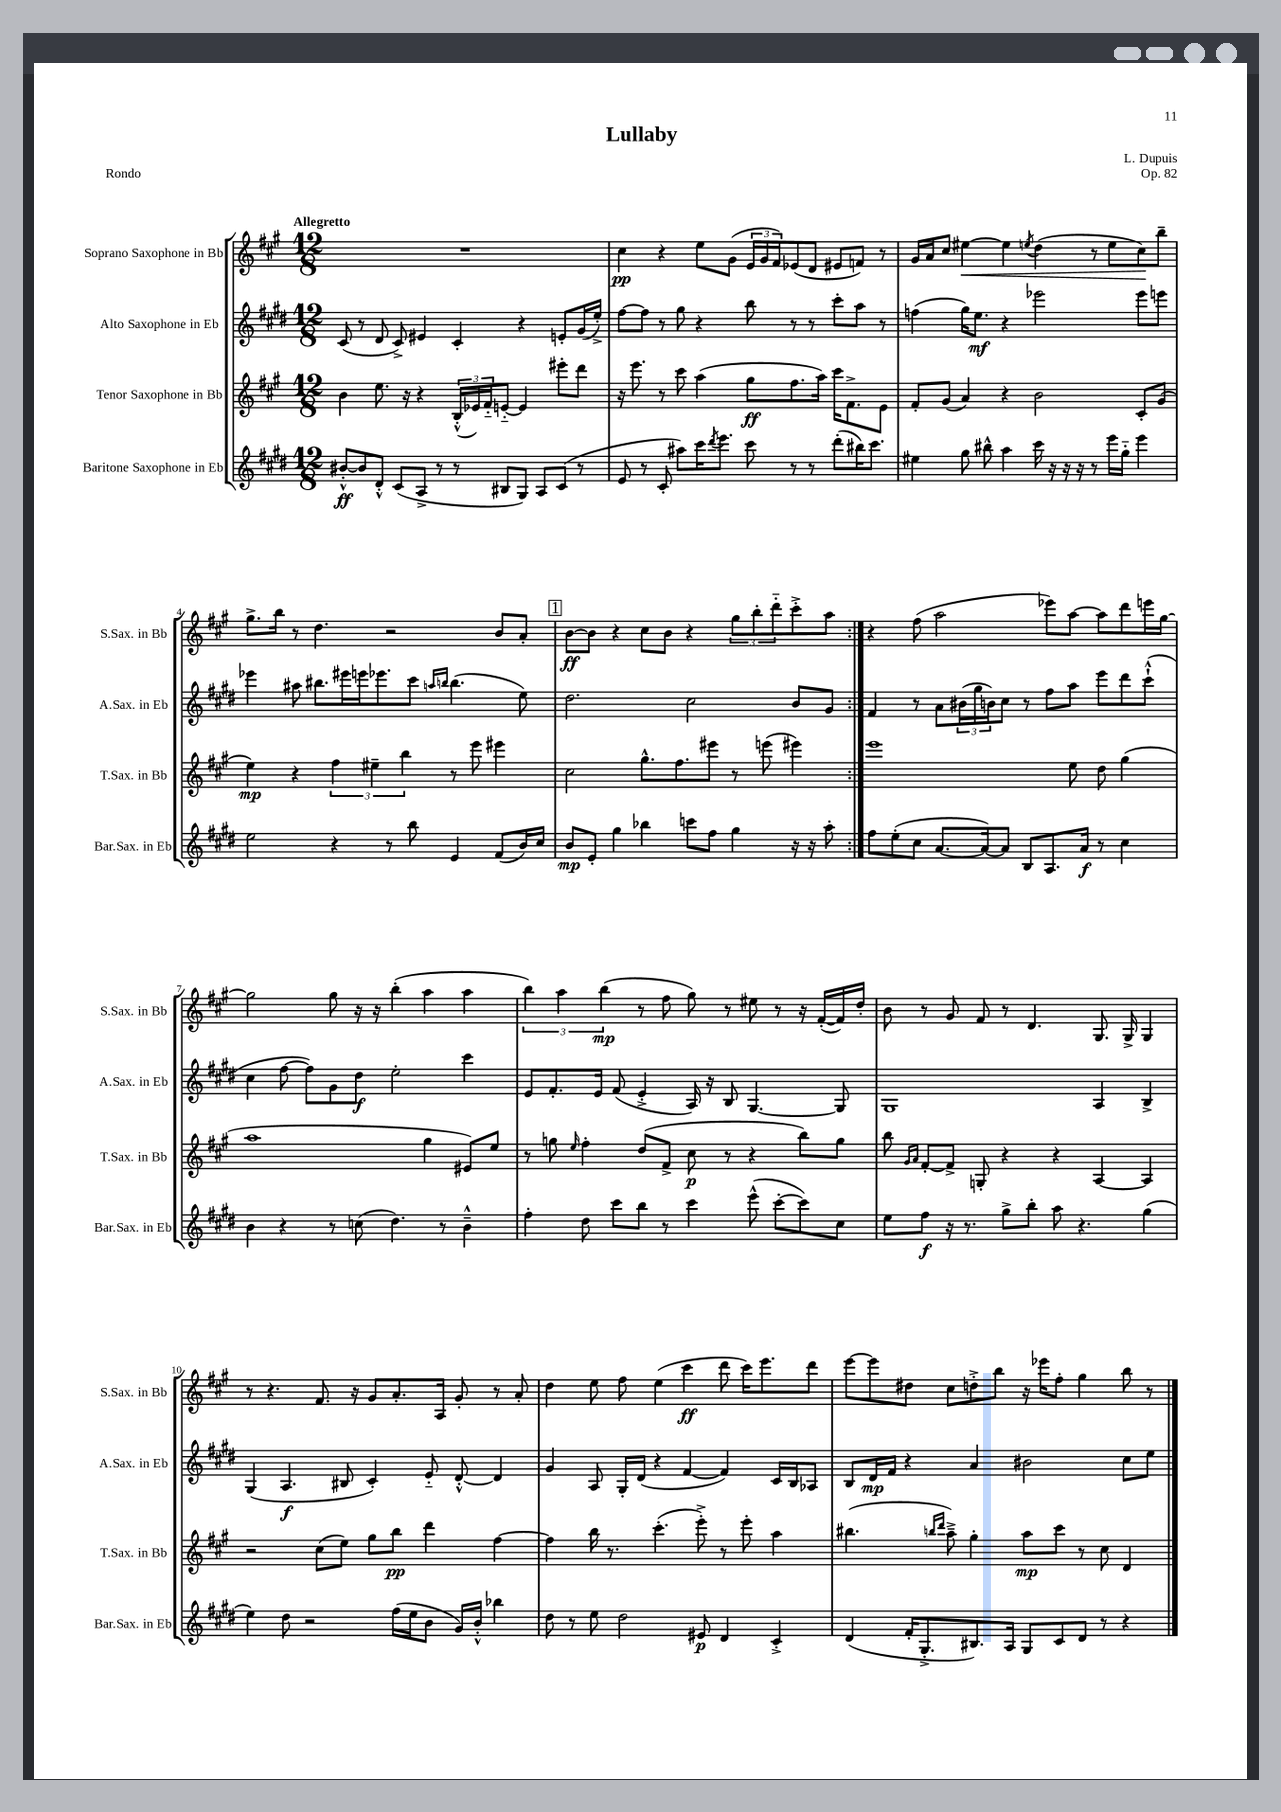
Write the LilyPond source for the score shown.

\header { title = "Lullaby" composer = "L. Dupuis" opus = "Op. 82" piece = "Rondo" }
<<
\new StaffGroup <<
\new Staff = "s0" \with { instrumentName = "Soprano Saxophone in Bb" shortInstrumentName = "S.Sax. in Bb" } {
    \clef treble \key a \major \numericTimeSignature \time 12/8 \tempo "Allegretto"
    \repeat volta 2 { R1. |
    cis''4\pp r4 e''8 gis'8( \tuplet 3/2 { e'16 gis'16 fis'16) } ees'8( d'8 eis'8 f'8) r8 |
    gis'16 a'16 cis''8 eis''4~\< eis''4 \acciaccatura { e''8 } d''4( r8 e''8 cis''8\!) b''8-- |
    gis''8.-> b''16 r8 d''4. r2 b'8 a'8-. |
    \mark \markup { \box "1" } b'8~\ff b'8 r4 cis''8 b'8 r4 \tuplet 3/2 { gis''8 b''8-. d'''8-_ } cis'''8-.-> a''8 | }
    r4 fis''8( a''2 ees'''8) a''8~ a''8 d'''8 e'''16 gis''16~ |
    gis''2 gis''8 r16 r16 b''4-.( a''4 a''4 |
    \tuplet 3/2 { b''4) a''4 b''4\mp( } r8 fis''8 gis''8) r8 eis''8 r8 r16 fis'16~-.( fis'16) d''16-. |
    b'8 r8 gis'8 fis'8 r8 d'4. gis8. gis16-> gis4 |
    r8 r4. fis'8. r16 gis'8 a'8.-. a16 gis'8-. r8 a'8-. |
    d''4 e''8 fis''8 e''4( cis'''4\ff d'''8 cis'''16) e'''8. d'''8 |
    e'''8~ e'''8 dis''8 cis''8 d''8-.-> b''8 r16 ees'''16 fis''8-. gis''4 b''8 r8 \bar "|." |
}
\new Staff = "s1" \with { instrumentName = "Alto Saxophone in Eb" shortInstrumentName = "A.Sax. in Eb" } {
    \clef treble \key e \major \numericTimeSignature \time 12/8
    \repeat volta 2 { cis'8( r8 dis'8 cis'8->) eis'4 cis'4-. r4 e'8-. gis'16( e''16-.->) |
    fis''8~ fis''8 r8 gis''8 r4 b''8 r8 r8 cis'''8-. a''8 r8 |
    f''4( gis''16) e''8.\mf r4 ees'''2 ees'''8 e'''8 |
    ees'''4 ais''8 bis''8. eis'''16 e'''16 ees'''8. cis'''8 \grace { a''16 b''16 } b''4.( e''8) |
    \mark \markup { \box "1" } dis''2. cis''2 b'8 gis'8 | }
    fis'4 r8 a'8 \tuplet 3/2 { bis'16( gis''16 b'16) } cis''8 r8 fis''8 a''8 e'''8 dis'''8 cis'''8-!-^( |
    cis''4 fis''8~ fis''8) gis'8 dis''8\f e''2-. cis'''4 |
    e'8 fis'8.-. e'16 fis'8( e'4-.-> a16) r16 b8 gis4.~ gis8 |
    gis1 a4 b4-> |
    gis4( a4.\f bis8 cis'4-.) e'8-_ dis'8~-.-^ dis'4 |
    gis'4 a8 gis16-. dis'16( r4 fis'4~ fis'4) cis'16 b16 aes8 |
    b8 dis'16\mp fis'16 r4 a'4 bis'2 cis''8 e''8 \bar "|." |
}
\new Staff = "s2" \with { instrumentName = "Tenor Saxophone in Bb" shortInstrumentName = "T.Sax. in Bb" } {
    \clef treble \key a \major \numericTimeSignature \time 12/8
    \repeat volta 2 { b'4 e''8. r16 r4 \tuplet 3/2 { b16-.-^( ees'16) fis'16-_ } e'8~-_ e'4 eis'''8-. d'''8 |
    r16 e'''8. r8 cis'''8 a''4( gis''8\ff fis''8. a''16) cis'''16 fis'8.-> e'8 |
    fis'8-. gis'8( a'4) r4 b'2 cis'8-. gis'8( |
    e''4\mp) r4 \tuplet 3/2 { fis''4 eis''4-- b''4 } r8 e'''8 eis'''4 |
    \mark \markup { \box "1" } cis''2 gis''8.-^ fis''8. eis'''8 r8 e'''8( eis'''4) | }
    e'''1 e''8 d''8 gis''4( |
    a''1 gis''4 eis'8) e''8 |
    r8 g''8 \grace { e''16 } fis''4-. d''8( fis'8-> cis''8\p r8 r4 b''8) g''8 |
    b''8 \grace { gis'16 a'16 } fis'8~-. fis'8-> g8-. r4 r4 a4~ a4 |
    r2 cis''8( e''8) gis''8 b''8\pp d'''4 fis''4~ |
    fis''4 b''16 r8. cis'''4.-.( e'''8-.->) r8 e'''8-. a''4 |
    bis''4.( \grace { b''16 d'''16 } a''8--->) gis''4-. a''8\mp cis'''8 r8 cis''8 d'4 \bar "|." |
}
\new Staff = "s3" \with { instrumentName = "Baritone Saxophone in Eb" shortInstrumentName = "Bar.Sax. in Eb" } {
    \clef treble \key e \major \numericTimeSignature \time 12/8
    \repeat volta 2 { bis'8~-.-^\ff bis'8 dis'8-.-^ cis'8( a8-> r8 r8 bis8 gis8) a8 cis'8( r8 |
    e'8 r8 cis'8-. ais''8) cis'''16 \acciaccatura { dis'''8 } e'''8. cis'''8 r8 r8 dis'''8-.( bis''16) cis'''8. |
    eis''4 gis''8 bis''8-^ a''4 cis'''16 r16 r16 r16 r8 e'''16 gis''16-_ e'''4 |
    e''2 r4 r8 b''8 e'4 fis'8( b'16) cis''16 |
    \mark \markup { \box "1" } b'8\mp e'8-. gis''4 bes''4 c'''8 fis''8 gis''4 r16 r16 a''8-. | }
    fis''8 e''8-.( cis''8 a'8.~ a'16~) a'8 b8 a8. a'16\f r8 cis''4 |
    b'4 r4 r8 c''8( dis''4.) r8 b'4---^ |
    fis''4-. dis''8 cis'''8 b''8 r8 cis'''4 e'''8-^( cis'''8~-. cis'''8) cis''8 |
    e''8 fis''8\f r16 r8. gis''8-> b''8-. a''8 r4. gis''4( |
    e''4) dis''8 r2 fis''16( e''16 b'8 gis'16) b'16-.-^ bes''4 |
    dis''8 r8 e''8 dis''2 eis'8\p dis'4 cis'4-.-> |
    dis'4( fis'16-. gis8.-.-> bis8.) a16 gis8 cis'8 dis'8 r8 r4 \bar "|." |
}
>>
>>
